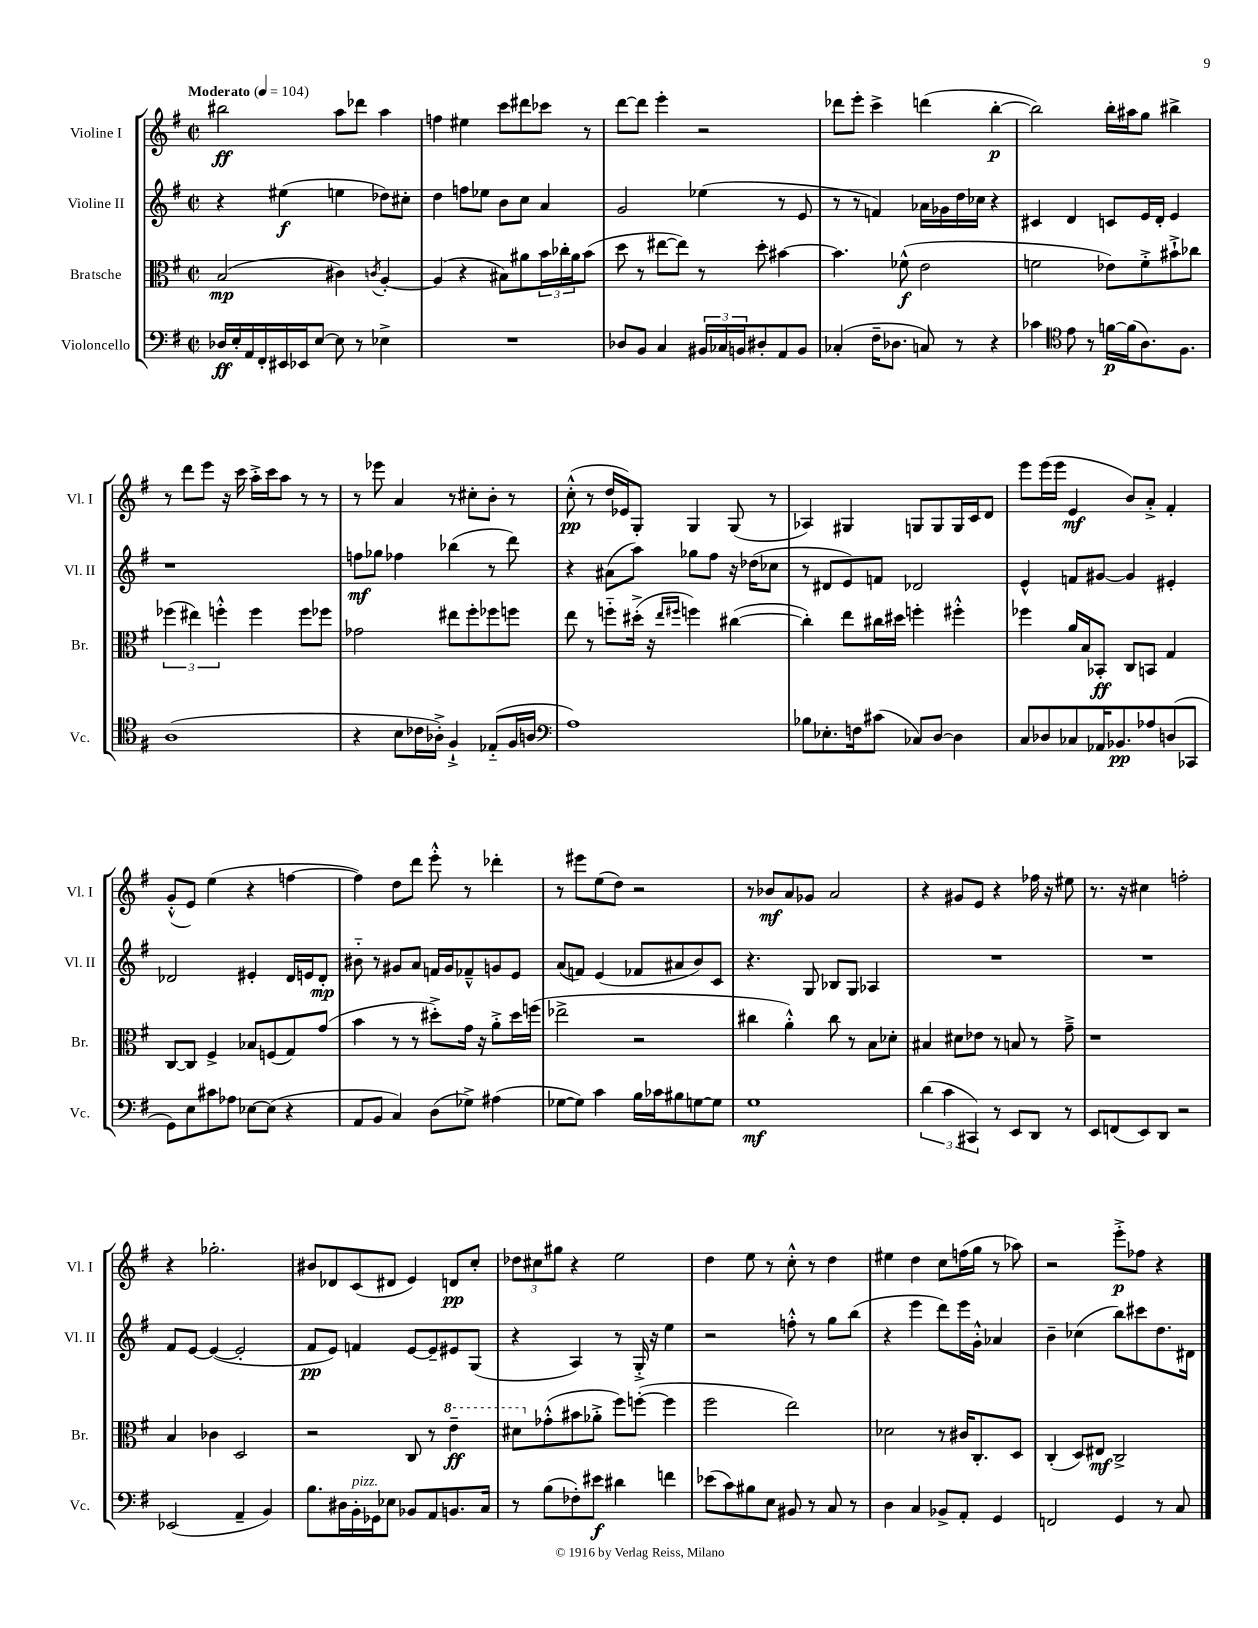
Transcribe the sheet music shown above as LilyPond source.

<<
\new StaffGroup <<
\new Staff = "s0" \with { instrumentName = "Violine I" shortInstrumentName = "Vl. I" } {
    \clef treble \key g \major \defaultTimeSignature \time 2/2 \tempo "Moderato" 4 = 104
    bis''2\ff a''8 des'''8 a''4 |
    f''4 eis''4 c'''8 dis'''8 ces'''8 r8 |
    d'''8~ d'''8 e'''4-. r2 |
    des'''8 e'''8-. c'''4-> d'''4( b''4~-.\p |
    b''2) b''16-. ais''16 g''8 bis''4-> |
    r8 d'''8 e'''8 r16 c'''16 a''16-.-> c'''16 a''8 r8 r8 |
    r8 ees'''8 a'4 r8 cis''8-. b'8-. r8 |
    c''8-.-^\pp( r8 d''16 ees'16) g8-. g4 g8( r8 |
    aes4) gis4 g8 g8 g16 c'16 d'8 |
    e'''8 e'''16( e'''16 e'4\mf b'8) a'8-.-> fis'4-. |
    g'8-.-^( e'8) e''4( r4 f''4~ |
    f''4) d''8 d'''8 e'''8-.-^ r8 des'''4-. |
    r8 eis'''8 e''8( d''8) r2 |
    r8 bes'8\mf a'8 ges'8 a'2 |
    r4 gis'8 e'8 r4 fes''16 r16 eis''8 |
    r8. r16 cis''4 f''2-. |
    r4 ges''2.-. |
    bis'8 des'8 c'8( dis'8 e'4) d'8\pp c''8-. |
    \tuplet 3/2 { des''8 cis''8 gis''8 } r4 e''2 |
    d''4 e''8 r8 c''8-.-^ r8 d''4 |
    eis''4 d''4 c''8 f''16( g''16 r8 aes''8) |
    r2 e'''8-.->\p fes''8 r4 \bar "|." |
}
\new Staff = "s1" \with { instrumentName = "Violine II" shortInstrumentName = "Vl. II" } {
    \clef treble \key g \major \defaultTimeSignature \time 2/2
    r4 eis''4\f( e''4 des''8) cis''8-. |
    d''4 f''8 ees''8 b'8 c''8 a'4 |
    g'2 ees''4( r8 e'8 |
    r8 r8 f'4) aes'16 ges'16 d''16 ces''16 r4 |
    cis'4 d'4 c'8 e'16 d'16-. e'4 |
    r1 |
    f''8\mf ges''8 fes''4 bes''4( r8 d'''8) |
    r4 ais'8( a''8) ges''8 fis''8 r16 des''16( ces''8 |
    r8 dis'8 e'8) f'8 des'2 |
    e'4-^ f'8 gis'8~ gis'4 eis'4-. |
    des'2 eis'4-. des'16 e'16 des'8-.\mp |
    bis'8-_ r8 gis'8 a'8 f'16 gis'16 fes'8---^ g'8 e'8 |
    a'8( f'8) e'4( fes'8 ais'8 b'8) c'8 |
    r4. g8 bes8 g8 aes4 |
    R1 |
    R1 |
    fis'8 e'8~ e'4~( e'2-. |
    fis'8\pp e'8) f'4 e'8~ e'8-- eis'8 g8( |
    r4 a4) r8 g16-.-> r16 e''4 |
    r2 f''8-.-^ r8 g''8 b''8( |
    r4 e'''4 d'''8) e'''16 g'16-.-^ aes'4 |
    b'4-- ces''4( b''8) cis'''8 d''8. dis'16 \bar "|." |
}
\new Staff = "s2" \with { instrumentName = "Bratsche" shortInstrumentName = "Br." } {
    \clef alto \key g \major \defaultTimeSignature \time 2/2
    b2\mp( cis'4) \acciaccatura { c'8 } a4~-. |
    a4( r4 bis8) ais'8 \tuplet 3/2 { b'16 ces''16-. ais'16 } b'8( |
    d''8 r8 eis''8~ eis''8) r8 d''8-. bis'4~ |
    bis'4. fes'8-^\f( e'2 |
    f'2 ees'8) f'8-.-> bis'8-!-> ces''8 |
    \tuplet 3/2 { fes''4( eis''4) f''4-.-^ } f''4 f''8 fes''8 |
    ges'2 eis''8 fis''8-. fes''8 f''8 |
    e''8 r8 f''8-_ dis''16-.->( r16 \grace { e''16 fis''16 } f''4) cis''4~( |
    cis''4-.) e''8 cis''16 dis''16 f''4-. fis''4-.-^ |
    fes''4 a'16 b16 bes,8-.\ff c8 b,8 g4 |
    c8~ c8 fis4-> bes8 f8( g8) g'8( |
    b'4 r8 r8 dis''8-.->) g'16 r16 a'8-.-> dis''16 f''16( |
    ees''2-> r2 |
    cis''4 a'4-.-^) cis''8 r8 b8 des'8-. |
    bis4 dis'8 ees'8 r8 b8 r8 g'8---> |
    r1 |
    b4 ces'4 d2 |
    r2 c8 r8 \ottava #1 e''4--\ff |
    dis''8 \ottava #0 ges'8-.-^( bis'8 aes'8-.-> fis''8) f''8~-.( f''4 |
    fis''2 e''2) |
    des'2 r8 cis'16 c8.-. d8 |
    c4-.( d8) eis8\mf c2-> \bar "|." |
}
\new Staff = "s3" \with { instrumentName = "Violoncello" shortInstrumentName = "Vc." } {
    \clef bass \key g \major \defaultTimeSignature \time 2/2
    des16\ff e16-. a,16 fis,16-. eis,16 ees,16 e8~ e8 r8 ees4-> |
    R1 |
    des8 b,8 c4 \tuplet 3/2 { bis,16 ces16 b,16 } dis8-. a,8 b,8 |
    ces4-.( fis16-- des8. c8) r8 r4 |
    ces'4 \clef tenor e'8 r8 f'16~\p f'16( a8.) fis8. |
    a1( |
    r4 b8 ces'16 aes16-.->) fis4-!-> ees8-_( fis16 a16 |
    \clef bass a1) |
    bes8 ees8.-. f16 cis'8( ces8) d8~ d4 |
    c8 des8 ces8 aes,16 bes,8.\pp aes8 d8( ces,8 |
    g,8) e8 cis'8 aes8 ees8~ ees8( r4 |
    a,8 b,8 c4) d8( ges8->) ais4( |
    ges8~ ges8) c'4 b16 ces'16 bis8 g8~ g8 |
    g1\mf |
    \tuplet 3/2 { d'4( c'4 cis,4) } r8 e,8 d,8 r8 |
    e,8 f,8( e,8) d,8 r2 |
    ees,2( a,4-- b,4) |
    b8. dis16 b,16-.^\markup { \italic "pizz." } ges,16 ees8 bes,8 a,8 b,8. c16 |
    r8 b8( fes8-.) eis'8\f dis'4 f'4 |
    ees'8( c'8) bis8 e8 bis,8 r8 c8 r8 |
    d4 c4 bes,8-> a,8-. g,4 |
    f,2 g,4 r8 c8 \bar "|." |
}
>>
>>
\layout { \context { \Score \remove "Bar_number_engraver" } }
